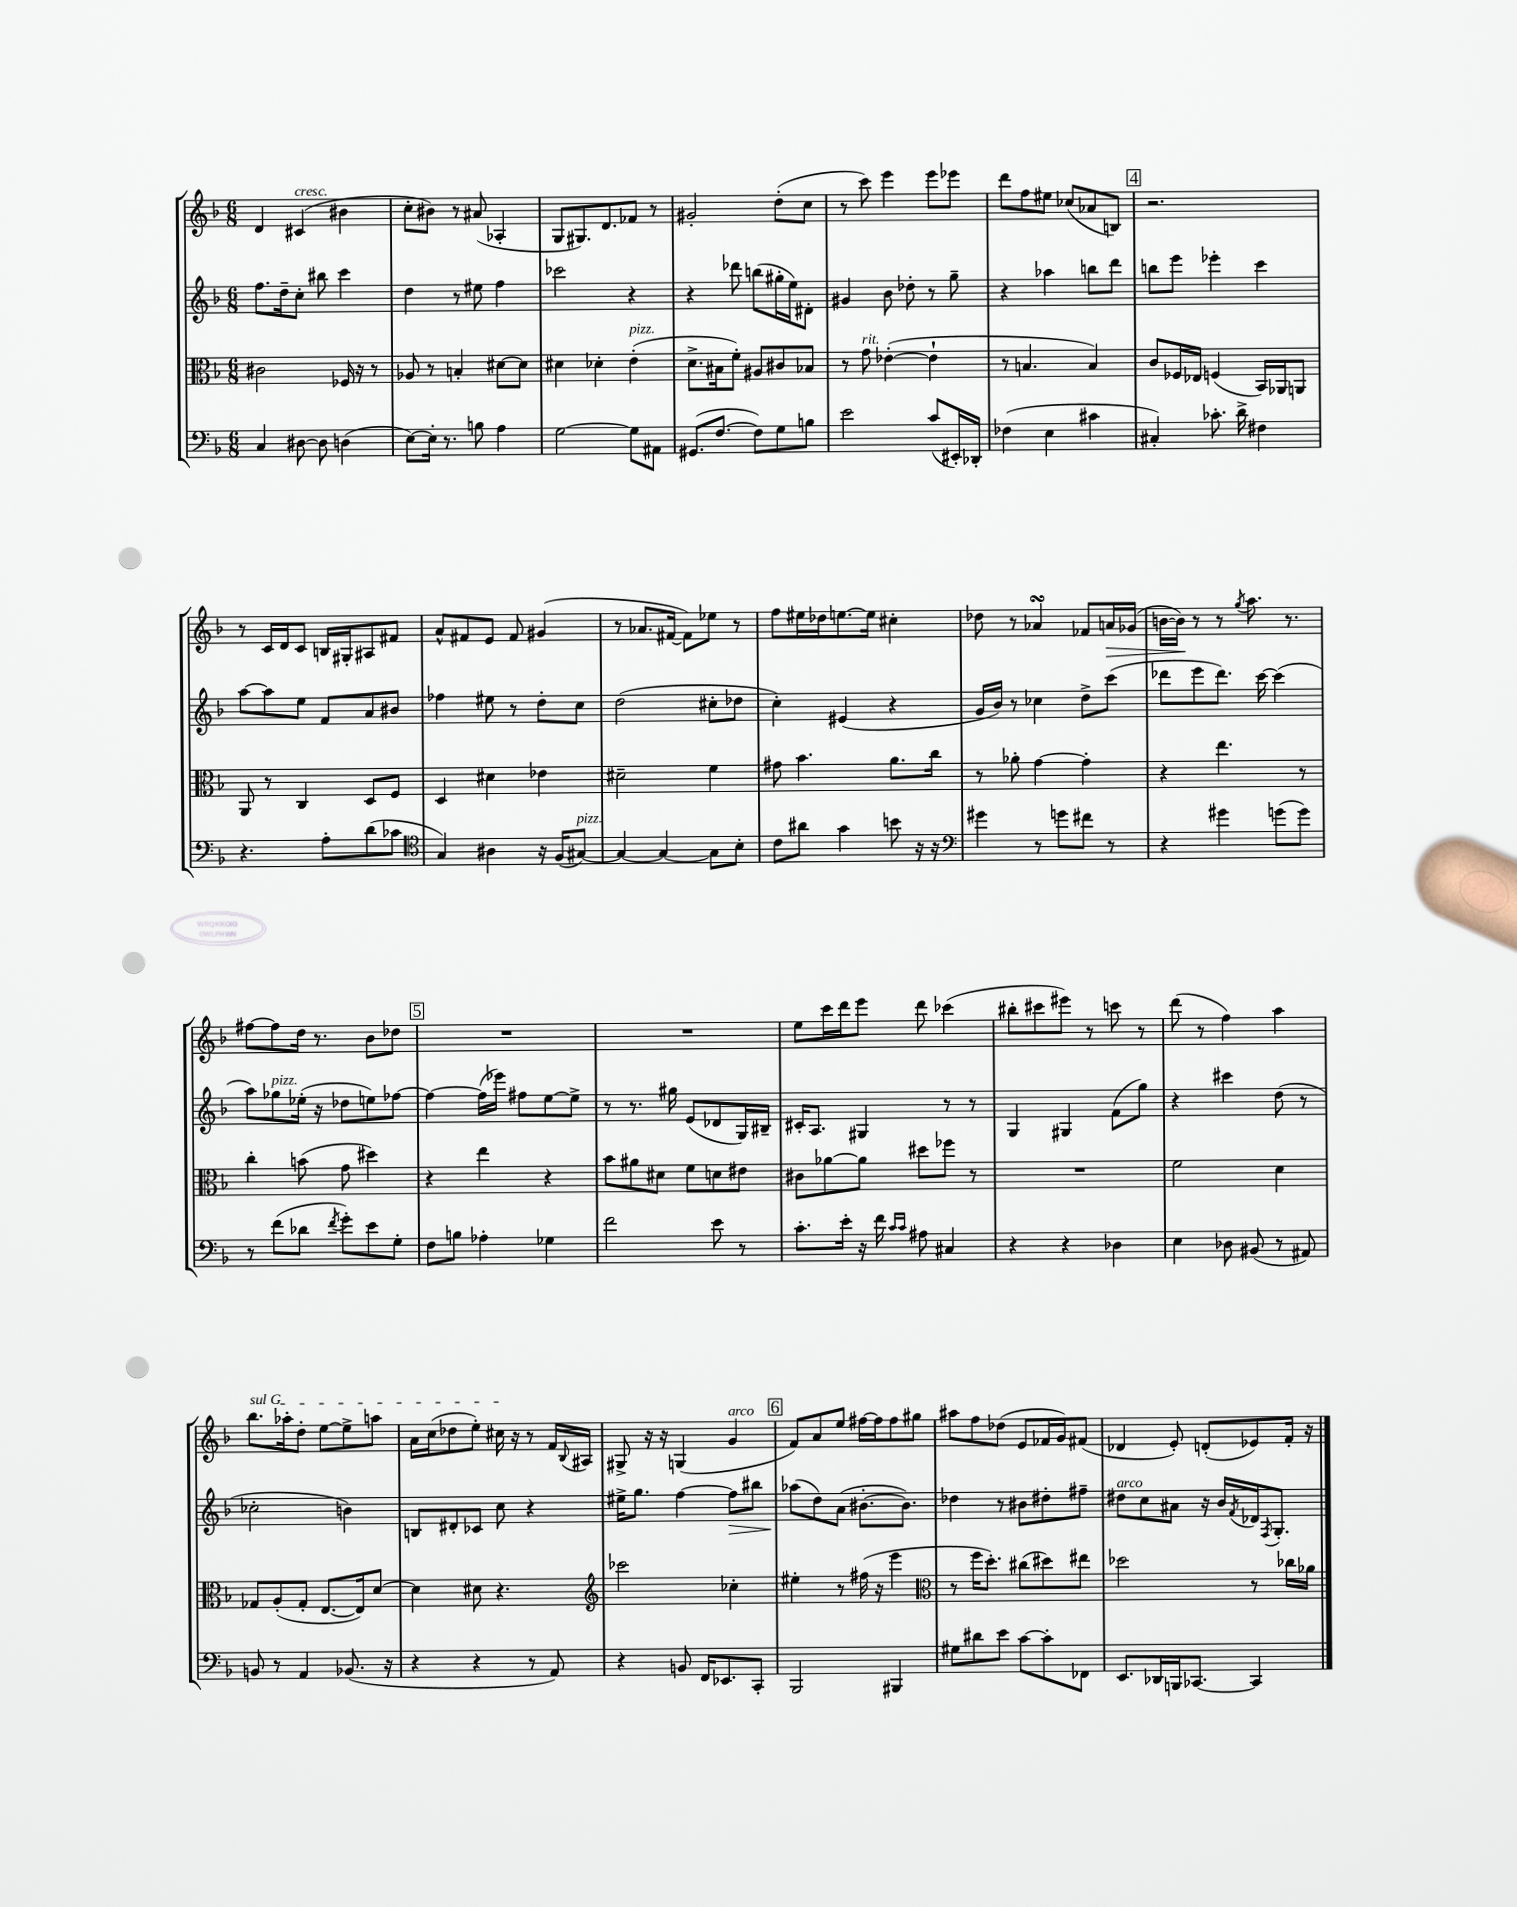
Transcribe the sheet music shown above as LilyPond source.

<<
\new StaffGroup <<
\new Staff = "s0" {
    \clef treble \key f \major \numericTimeSignature \time 6/8
    d'4 cis'4^\markup { \italic "cresc." }( bis'4 |
    c''8-. bis'8) r8 ais'8( aes4-. |
    g8 gis8.) d'8. fes'8 r8 |
    gis'2-. d''8-.( c''8 |
    r8 c'''8) e'''4 e'''8 ees'''8 |
    d'''8 f''8 eis''8 ces''8( aes'8 b8) |
    \mark \markup { \box "4" } r2. |
    r8 c'16 d'16 c'8 b16 gis16-. ais8 fis'8 |
    a'8-^ fis'8 e'8 fis'8 gis'4( |
    r8 aes'8. fis'16~ fis'8) ees''8 r8 |
    f''8 eis''16 des''16 e''8.~ e''16 cis''4-. |
    des''8 r8 aes'4\turn fes'8 a'16\> ges'16( |
    b'16~ b'16\!) r8 r8 \acciaccatura { g''8 } a''8. r8. |
    fis''8~ fis''8 d''16 r8. bes'8 des''8 |
    \mark \markup { \box "5" } R2. |
    R2. |
    e''8 c'''16 d'''16 e'''8 d'''8 ces'''4( |
    bis''8-. cis'''8 eis'''8) r8 c'''8 r8 |
    d'''8( r8 f''4) a''4 |
    \once \override TextSpanner.bound-details.left.text = \markup { \italic "sul G" } bes''8.\startTextSpan aes''16-. d''8-. e''8~ e''8-> a''8 |
    a'16 c''16( des''8 e''8-.) cis''16\stopTextSpan r16 r8 f'16 \appoggiatura { bes8 } ais16 |
    gis8-> r16 r16 g4( g'4^\markup { \italic "arco" } |
    \mark \markup { \box "6" } f'8) a'8 e''8 fis''16~ fis''16 fis''8 gis''8 |
    ais''8 f''8 des''8( e'8 fes'16 g'16) fis'8( |
    des'4 e'8-.) d'8-.( ees'8) f'16-. r16 \bar "|." |
}
\new Staff = "s1" {
    \clef treble \key f \major \numericTimeSignature \time 6/8
    f''8. d''16-- c''8-. bis''8 c'''4 |
    d''4 r8 eis''8 f''4 |
    ces'''2 r4 |
    r4 des'''8 b''8( gis''16-. e''16) dis'8-. |
    gis'4 bes'8 des''8-. r8 g''8-- |
    r4 aes''4 b''8 d'''8 |
    \mark \markup { \box "4" } b''8 e'''8 ees'''4-. c'''4 |
    a''8~ a''8 e''8 f'8 a'8 bis'8 |
    fes''4 eis''8 r8 d''8-. c''8 |
    d''2( cis''8-. des''8 |
    c''4-.) eis'4( r4 |
    g'16 bes'16) r8 ces''4 d''8-> c'''8( |
    des'''8 e'''8 des'''8.) c'''16~ c'''4( |
    a''8) ges''8^\markup { \italic "pizz." } ees''16-.( r16 des''8 e''8) fes''8~ |
    \mark \markup { \box "5" } fes''4~ fes''16( ees'''16) fis''8 e''8~ e''8-> |
    r8 r8. gis''16 e'8( des'8 g16) bis16-- |
    cis'16-. a8. gis4 r8 r8 |
    g4 gis4 f'8( g''8) |
    r4 cis'''4 d''8( r8 |
    ces''2-. b'4) |
    b8 dis'8-. ces'8 c''8 r4 |
    eis''16-> g''8. f''4~ f''8\> bis''8 |
    \mark \markup { \box "6" } aes''8\!( d''8) a'8( bis'8.~-. bis'8.) |
    des''4 r8 bis'8 dis''8-. fis''8-- |
    dis''8^\markup { \italic "arco" } c''8 ais'8 r16 bes'16 \acciaccatura { f'8 } des'16 \acciaccatura { f8 } g8.-. \bar "|." |
}
\new Staff = "s2" {
    \clef alto \key f \major \numericTimeSignature \time 6/8
    cis'2 fes16 r16 r8 |
    aes8 r8 b4-. dis'8~ dis'8 |
    dis'4 des'4-. e'4-.^\markup { \italic "pizz." }( |
    d'8.-> bis16 f'8-.) ais8 cis'8 bes8 |
    r8 g'8^\markup { \italic "rit." } ees'4~-.( ees'4-! |
    r8 b4. b4) |
    \mark \markup { \box "4" } c'8 fes16 ees16 f4( bes,16) aes,16 a,8 |
    a,8 r8 c4 d8 f8 |
    d4 dis'4 ees'4 |
    dis'2-- f'4 |
    gis'8 bes'4. a'8. c''16 |
    r8 aes'8-. g'4~ g'4-. |
    r4 e''4. r8 |
    c''4-. b'8( g'8 dis''4) |
    \mark \markup { \box "5" } r4 e''4 r4 |
    bes'8 ais'8 dis'8 f'8 d'8 eis'8 |
    cis'8 aes'8~ aes'8 dis''8 fes''8 r8 |
    R2. |
    f'2 d'4 |
    ges8 a8-.( ges8-. e8.~ e16) d'8~ |
    d'4 dis'8 r4. |
    \clef treble ces'''2 ces''4-. |
    \mark \markup { \box "6" } eis''4-. r8 fis''16( r16 e'''4 |
    \clef alto r8 f''16 d''8.-.) cis''8( dis''8) eis''8 |
    des''2 r8 ces''16 aes'16 \bar "|." |
}
\new Staff = "s3" {
    \clef bass \key f \major \numericTimeSignature \time 6/8
    c4 dis8~ dis8 d4( |
    e8~) e16-. r8. b8 a4 |
    g2~ g8 ais,8 |
    gis,8.( f8.~ f8) g8 b8 |
    e'2 c'8( eis,16-.) des,16-. |
    fes4( e4 cis'4 |
    \mark \markup { \box "4" } cis4-.) ces'8.-. d'16-> fis4 |
    r4. a8-. d'8( ces'8 |
    \clef tenor g4) ais4 r16 f16( gis8~^\markup { \italic "pizz." }) |
    gis4~ gis4~ gis8 bes8-. |
    c'8 ais'8 g'4 b'8 r16 r16 |
    \clef bass gis'4 r8 g'8 fis'8 r8 |
    r4 gis'4 g'8( g'8) |
    r8 f'8( des'8 \acciaccatura { f'8 } g'8-.) e'8 g8-. |
    \mark \markup { \box "5" } f8 b8 aes4-. ges4 |
    f'2 e'8 r8 |
    c'8.-. e'16-. r16 f'16 \grace { c'16 c'16 } ais8 cis4 |
    r4 r4 des4 |
    e4 des8 bis,8( r8 ais,8) |
    b,8 r8 a,4 bes,8.( r16 |
    r4 r4 r8 a,8) |
    r4 b,8 f,16 ees,8. c,8-. |
    \mark \markup { \box "6" } bes,,2 bis,,4 |
    gis8 dis'8 e'8 c'8~ c'8-. fes,8 |
    e,8. des,16 b,,16 ces,8.~ ces,4 \bar "|." |
}
>>
>>
\layout { \context { \Score \remove "Bar_number_engraver" } }
